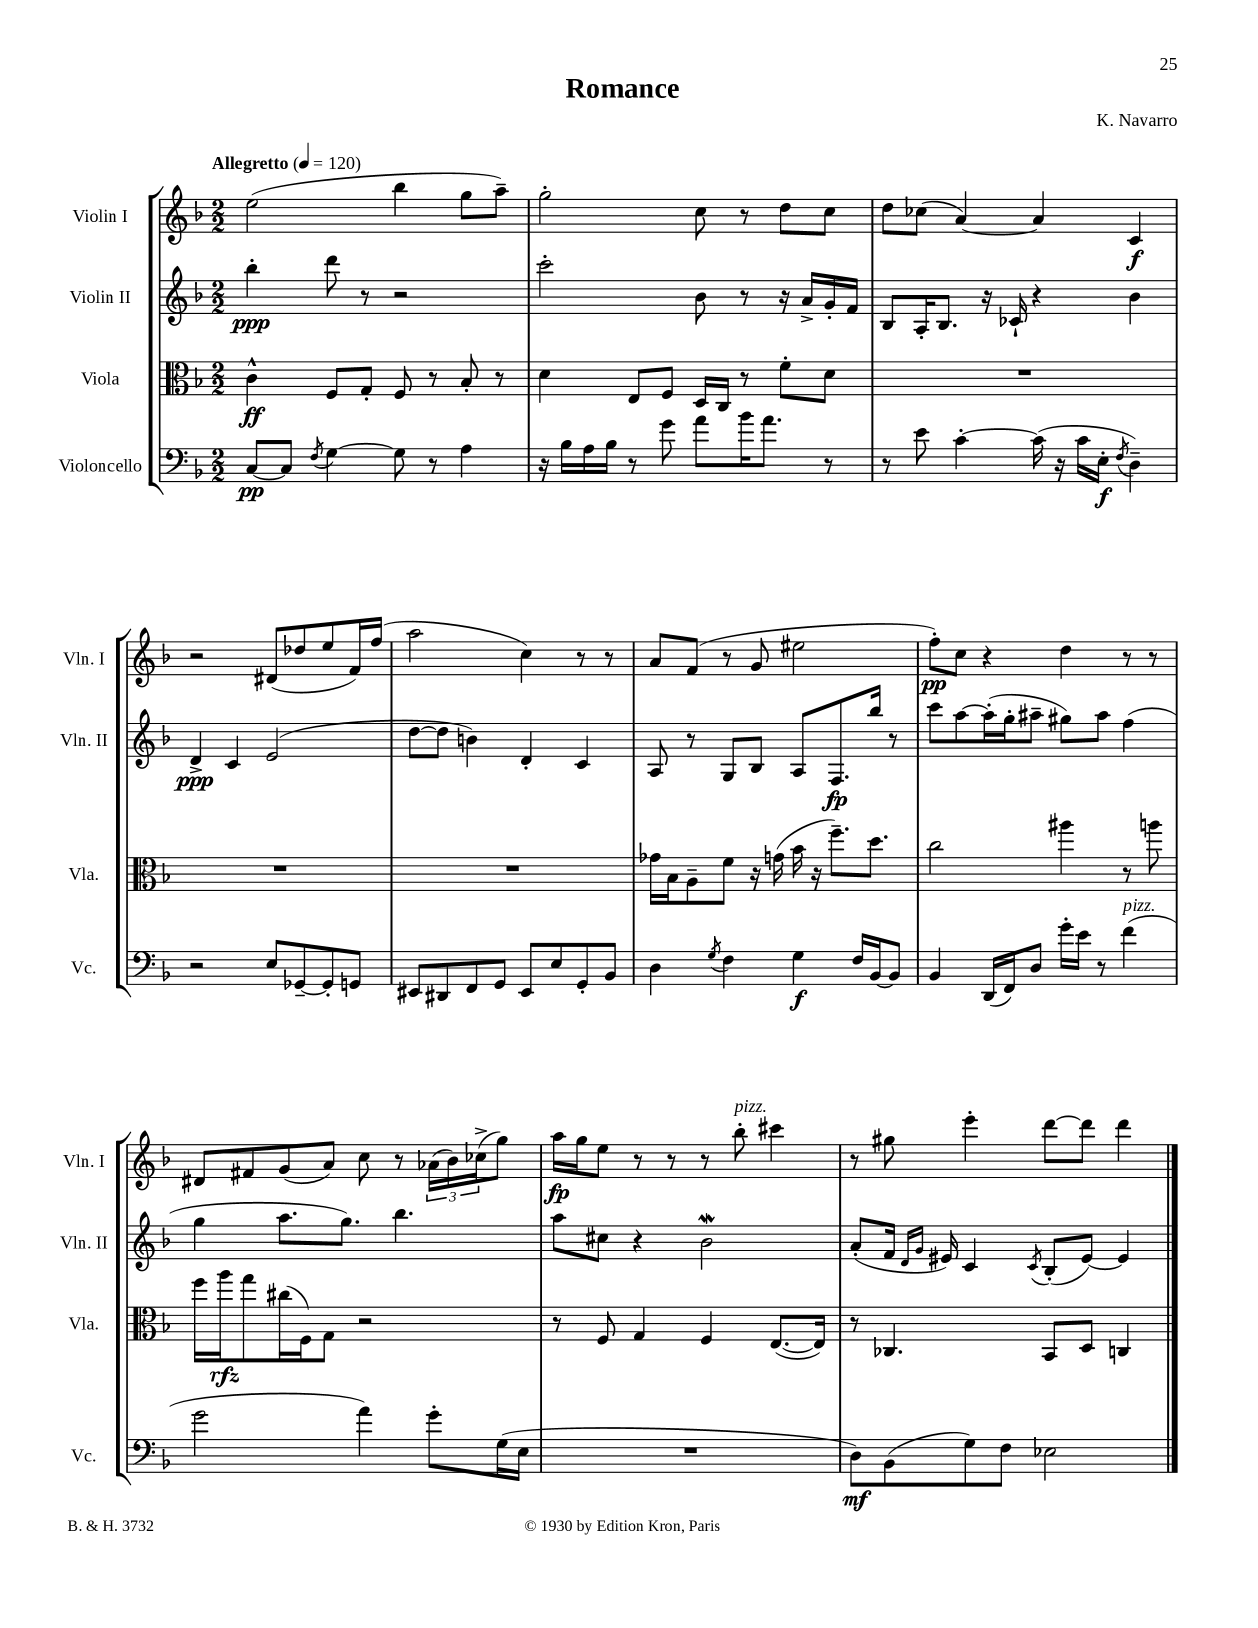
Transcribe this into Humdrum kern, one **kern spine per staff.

**kern	**kern	**kern	**kern
*staff4	*staff3	*staff2	*staff1
*clefF4	*clefC3	*clefG2	*clefG2
*k[b-]	*k[b-]	*k[b-]	*k[b-]
*M2/2	*M2/2	*M2/2	*M2/2
*MM120	*MM120	*MM120	*MM120
[8C	4c^^	4bb-'	(2ee
8C]	.	.	.
8qF	.	.	.
[4G	8F	8ddd	.
.	8G'	8r	.
8G]	8F	2r	4bb-
8r	8r	.	.
4A	8B-'	.	8gg
.	8r	.	8aa~)
=	=	=	=
16r	4d	2ccc'	2gg'
16B-	.	.	.
16A	.	.	.
16B-	.	.	.
8r	8E	.	.
8g	8F	.	.
8a	16D	8b-	8cc
.	16C	.	.
16b-	8r	8r	8r
8.a	.	.	.
.	8f'	16r	8dd
.	.	16a^	.
8r	8d	16g'	8cc
.	.	16f	.
=	=	=	=
8r	1r	8B-	8dd
8e	.	16A'	(8cc-
.	.	8.B-	.
[4c'	.	.	[4a)
.	.	16r	.
.	.	16c-`	.
(16c]	.	4r	4a]
16r	.	.	.
16c	.	.	.
16E'	.	.	.
8qF	.	.	.
4D~)	.	4b-	4c
=	=	=	=
2r	1r	4d^	2r
.	.	4c	.
8E	.	(2e	(8d#
[8GG-~	.	.	8dd-
8GG-']	.	.	8ee
8GG	.	.	16f)
.	.	.	(16ff
=	=	=	=
8EE#	1r	[8dd	2aa
8DD#	.	8dd]	.
8FF	.	4b)	.
8GG	.	.	.
8EE#	.	4d'	4cc)
8E	.	.	.
8GG'	.	4c	8r
8BB-	.	.	8r
=	=	=	=
4D	16g-	8A	8a
.	16B-	.	.
.	8A~	8r	(8f
8qG	.	.	.
4F	8f	8G	8r
.	16r	8B-	8g
.	(16g	.	.
4G	16b-	8A	2ee#
.	16r	.	.
.	8.ff~)	8.F	.
16F	.	.	.
[16BB-	8.dd	16bb-	.
8BB-]	.	8r	.
=	=	=	=
4BB-	2cc	8ccc	8ff')
.	.	[8aa	8cc
(16DD	.	(16aa']	4r
16FF)	.	16gg'	.
8D	.	8aa#~	.
16g'	4aa#	8gg#)	4dd
16e	.	.	.
8r	.	8aa#	.
(4f	8r	(4ff	8r
.	8aa	.	8r
=	=	=	=
2g	16ff	4gg	8d#
.	16aa	.	.
.	8gg	.	8f#
.	(16cc#	8.aa	(8g
.	16F)	.	.
.	8G	.	8a)
.	.	8.gg)	.
4a)	2r	.	8cc
.	.	4.bb-	8r
8g'	.	.	(24a-
.	.	.	24b-)
.	.	.	(24cc-^
(16G	.	.	8gg)
16E	.	.	.
=	=	=	=
1r	8r	8aa	16aa
.	.	.	16gg
.	8F	8cc#	8ee
.	4G	4r	8r
.	.	.	8r
.	4F	2b-	8r
.	.	.	8bb-'
.	([8.E	.	4ccc#
.	16E])	.	.
=	=	=	=
8D)	8r	(8a'	8r
(8BB-	4.C-	16f	8gg#
.	.	16qqd	.
.	.	16qqg	.
.	.	16e#)	.
8G)	.	4c	4eee'
8F	.	.	.
.	.	8qc	.
2E-	8BB-	(8B-'	[8ddd
.	8D	[8e#)	8ddd]
.	4C	4e#]	4ddd
==	==	==	==
*-	*-	*-	*-
